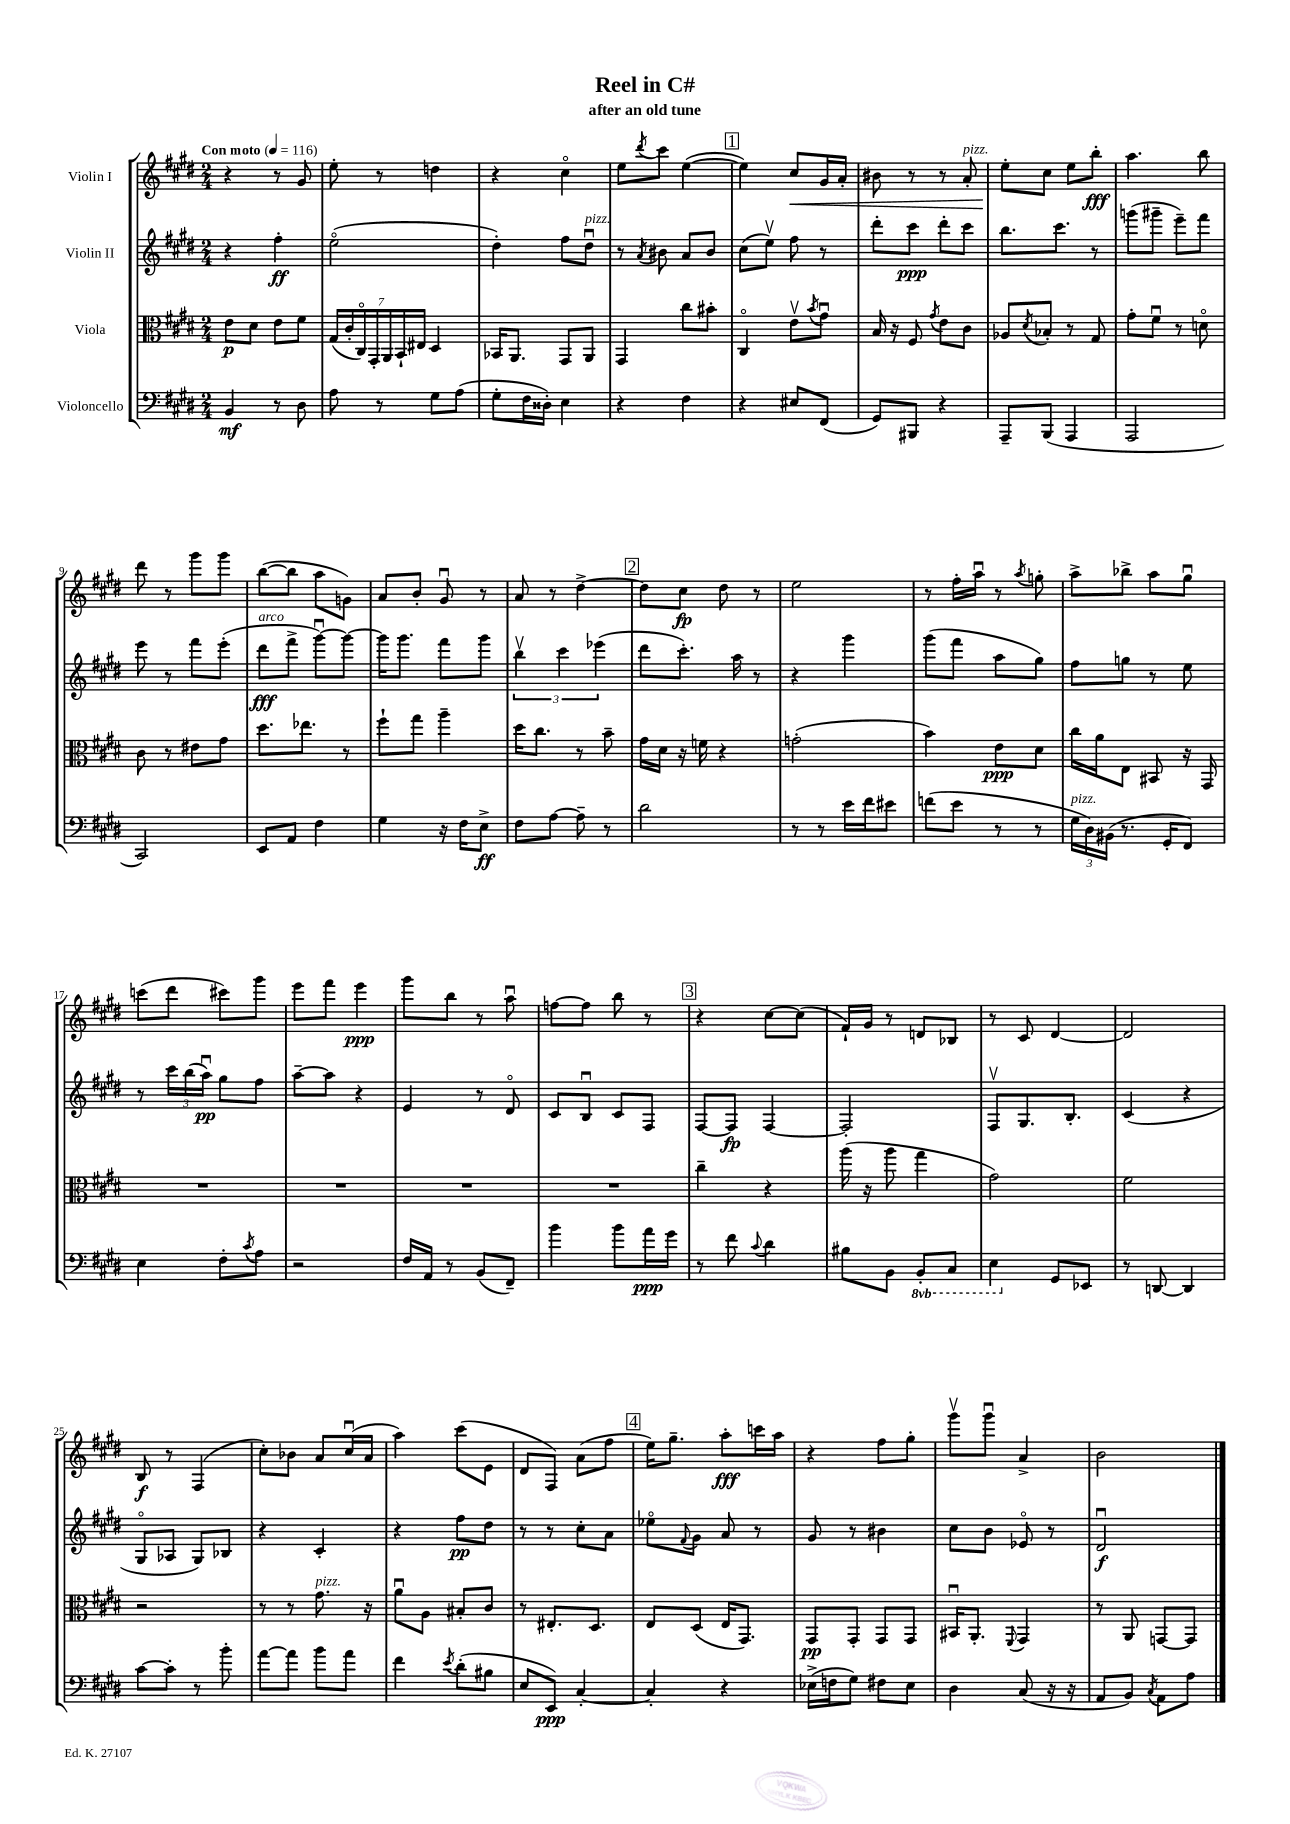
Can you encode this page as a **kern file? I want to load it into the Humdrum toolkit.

**kern	**kern	**kern	**kern
*staff4	*staff3	*staff2	*staff1
*clefF4	*clefC3	*clefG2	*clefG2
*k[f#c#g#d#]	*k[f#c#g#d#]	*k[f#c#g#d#]	*k[f#c#g#d#]
*M2/4	*M2/4	*M2/4	*M2/4
*MM116	*MM116	*MM116	*MM116
4BB	8e	4r	4r
.	8d#	.	.
8r	8e	4ff#'	8r
8D#	8f#	.	8g#
=	=	=	=
8A	(28G#	(2eeo	8ee'
.	28c#'	.	.
.	28C#o)	.	.
.	28GG#'	.	.
8r	.	.	8r
.	28AA	.	.
.	28BB`	.	.
.	28E#	.	.
8G#	4D#	.	4dd
(8A	.	.	.
=	=	=	=
8G#'	16BB-	4dd#')	4r
.	8.AA	.	.
16F#	.	.	.
16D##')	.	.	.
4E	8GG#	8ff#	4cc#o
.	8AA	8dd#u	.
=	=	=	=
4r	4GG#	8r	8ee
.	.	8qa	8qddd#
.	.	8b#	8ccc#
4F#	8cc#	8a	([4ee
.	8b#'	8b#	.
=	=	=	=
4r	4C#o	(8cc#	4ee])
.	.	8eev)	.
8E#	8ev	8ff#	8cc#
.	8qb	.	.
(8FF#	8g#u	8r	16g#
.	.	.	16a'
=	=	=	=
8GG#)	16B	8ddd#'	8b#
.	16r	.	.
8BBB#	8F#	8ccc#	8r
.	8qg#	.	.
4r	8e	8ddd#'	8r
.	8c#	8ccc#	8a'
=	=	=	=
8AAA~	8A-	8.bb	8ee'
.	8qd#	.	.
(8BBB	8B-'	.	8cc#
.	.	8.ccc#	.
4AAA	8r	.	8ee
.	8G#	8r	8bb'
=	=	=	=
2AAA	8g#'	(8ggg	4.aa
.	8f#u	8ggg#~	.
.	8r	8eee~)	.
.	8do	8fff#	8bb
=	=	=	=
2CC#)	8c#	8eee	8ddd#
.	8r	8r	8r
.	8e#	8fff#	8ggg#
.	8g#	(8eee'	8ggg#
=	=	=	=
8EE	8.dd#	8ddd#	([8bb
8AA	.	8fff#^	8bb]
.	8.ee-	.	.
4F#	.	[8ggg#u)	8aa
.	8r	8ggg#_	8g)
=	=	=	=
4G#	8ff#`	16ggg#]	8a
.	.	8.ggg#	.
.	8gg#	.	8b'
16r	4aa~	8fff#	8g#u
16F#	.	.	.
8E^	.	8ggg#	8r
=	=	=	=
8F#	16dd#	6bbv	8a
.	8.cc#	.	.
[8A	.	.	8r
.	.	6ccc#	.
8A~]	8r	.	[4dd#^
.	.	(6eee-	.
8r	8b~	.	.
=	=	=	=
2d#	16g#	8ddd#	8dd#]
.	16d#	.	.
.	16r	8.ccc#')	8cc#
.	16f	.	.
.	4r	.	8dd#
.	.	16aa	.
.	.	8r	8r
=	=	=	=
8r	(2g'	4r	2ee
8r	.	.	.
16e	.	4ggg#	.
16f#	.	.	.
8e#	.	.	.
=	=	=	=
(8f	4b)	(8ggg#	8r
8e	.	8fff#	16ff#'
.	.	.	16aau
8r	8e	8aa	8r
.	.	.	8qaa
8r	8d#	8gg#)	8gg'
=	=	=	=
24G#	16cc#	8ff#	8aa^
24D#)	.	.	.
.	16a	.	.
(24BB#	.	.	.
8.r	8E	8gg	8bb-^
.	8BB#	8r	8aa
16GG#'	.	.	.
8FF#)	16r	8ee	8gg#u
.	16GG#	.	.
=	=	=	=
4E	2r	8r	(8ccc
.	.	24ccc#	8ddd#
.	.	(24bb	.
.	.	24aau)	.
8F#'	.	8gg#	8ccc#)
8qc#	.	.	.
8A	.	8ff#	8ggg#
=	=	=	=
2r	2r	[8aa~	8eee
.	.	8aa]	8fff#
.	.	4r	4eee
=	=	=	=
16F#	2r	4e	8ggg#
16AA	.	.	.
8r	.	.	8bb
(8BB	.	8r	8r
8FF#~)	.	8d#o	8aau
=	=	=	=
4b	2r	8c#	[8ff
.	.	8Bu	8ff]
8b	.	8c#	8bb
16a	.	8F#	8r
16g#	.	.	.
=	=	=	=
8r	4cc#~	[8F#	4r
8f#	.	8F#]	.
8qqc#	.	.	.
4d#	4r	[4F#	[8cc#
.	.	.	(8cc#]
=	=	=	=
8B#	(16aa	2F#']	16f#`)
.	16r	.	16g#
8BB	8aa	.	8r
8BBB'	4gg#	.	8d
8CC#	.	.	8B-
=	=	=	=
4EE	2g#)	8F#v	8r
.	.	8.G#	8c#
8GG#	.	.	[4d#
.	.	8.B'	.
8EE-	.	.	.
=	=	=	=
8r	2f#	(4c#	2d#]
[8DD	.	.	.
4DD]	.	4r	.
=	=	=	=
[8c#	2r	8G#o	8B
8c#']	.	8A-	8r
8r	.	8G#)	(4F#
8b'	.	8B-	.
=	=	=	=
[8a	8r	4r	8cc#')
8a]	8r	.	8b-
8b	8.g#	4c#'	8a
8a	.	.	(16cc#u
.	16r	.	16a
=	=	=	=
4f#	8au	4r	4aa)
.	8A	.	.
8qe	.	.	.
(8d#'	8B#'	8ff#	(8ccc#
8B#	8c#	8dd#	8e
=	=	=	=
8E	8r	8r	8d#
8EE)	8.E#'	8r	8F#)
[4C#'	.	8cc#'	(8a
.	8.D#	.	.
.	.	8a	8ff#
=	=	=	=
4C#']	8E	8ee-o	16ee)
.	.	.	8.gg#~
.	.	8qqf#	.
.	(8D#	8g#	.
4r	16E	8a	8aa'
.	8.GG#)	.	.
.	.	8r	16ccc
.	.	.	16aa
=	=	=	=
(16E-^	8GG#	8g#	4r
16F	.	.	.
8G#)	8GG#'	8r	.
8F#	8GG#	4b#	8ff#
8E-	8GG#	.	8gg#'
=	=	=	=
4D#	16BB#u	8cc#	8ggg#v
.	8.AA'	.	.
.	.	8b	8ggg#u
.	8qqFF#	.	.
(8C#	4GG#	8e-o	4a^
16r	.	8r	.
16r	.	.	.
=	=	=	=
8AA	8r	2d#u	2b
8BB)	8AA	.	.
8qC#	.	.	.
8AA	[8GG	.	.
8A	8GG]	.	.
==	==	==	==
*-	*-	*-	*-
